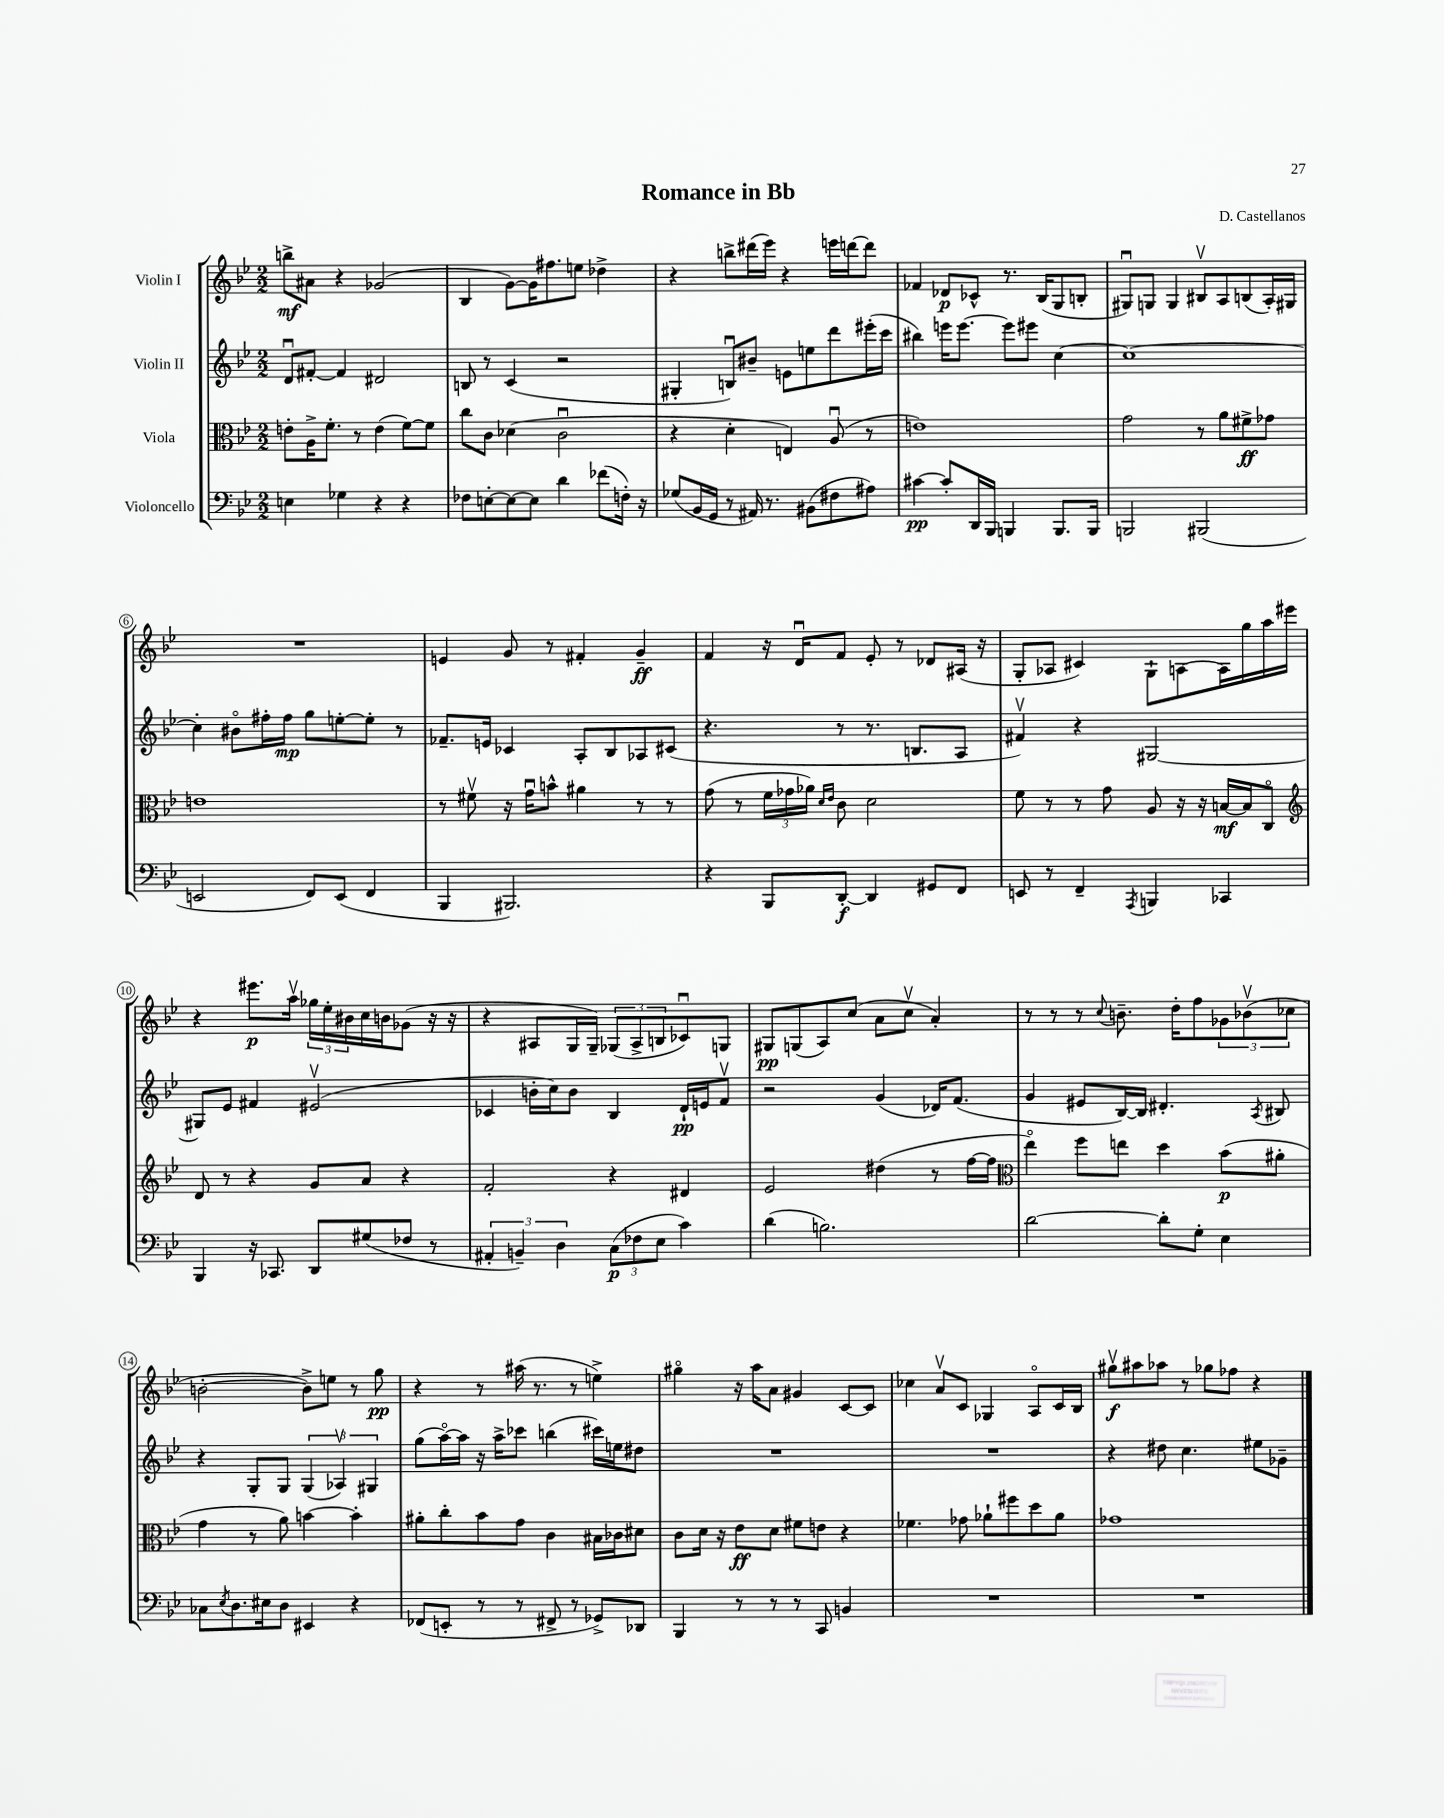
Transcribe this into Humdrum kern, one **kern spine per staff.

**kern	**dynam	**kern	**dynam	**kern	**dynam	**kern	**dynam
*part4	*part4	*part3	*part3	*part2	*part2	*part1	*part1
*staff4	*staff4	*staff3	*staff3	*staff2	*staff2	*staff1	*staff1
*I"Violoncello	*	*I"Viola	*	*I"Violin II	*	*I"Violin I	*
*clefF4	*	*clefC3	*	*clefG2	*	*clefG2	*
*k[b-e-]	*	*k[b-e-]	*	*k[b-e-]	*	*k[b-e-]	*
*M2/2	*	*M2/2	*	*M2/2	*	*M2/2	*
=1	=1	=1	=1	=1	=1	=1	=1
4En\	.	8en'\L	.	8du/L	.	8bbn^\L	mf
.	.	16A^\K	.	[8f#X'/J	.	8a#X\J	.
.	.	8.f'\J	.	.	.	.	.
4G-X\	.	.	.	4f#/]	.	4r	.
.	.	8r	.	.	.	.	.
4r	.	(4e\	.	2d#X/	.	(2g-X/	.
4r	.	[8f\L)	.	.	.	.	.
.	.	8f\J]	.	.	.	.	.
=2	=2	=2	=2	=2	=2	=2	=2
8F-X\L	.	8cc\L	.	8Bn/	.	4B-/	.
[8En'\	.	8c\J	.	8r	.	.	.
8E\_	.	(4d-X\	.	(4c/	.	[8g\L)	.
8E\J]	.	.	.	.	.	16g\K]	.
.	.	.	.	.	.	8.ff#X\	.
4d\	.	2cu\	.	2r	.	.	.
.	.	.	.	.	.	8een\J	.
(8f-X\L	.	.	.	.	.	4dd-X^\	.
16Fn'\Jk)	.	.	.	.	.	.	.
16r	.	.	.	.	.	.	.
=3	=3	=3	=3	=3	=3	=3	=3
(8G-X/L	.	4r	.	4G#X'/	.	4r	.
16BB-/L	.	.	.	.	.	.	.
16GG/JJ	.	.	.	.	.	.	.
8r	.	4d'\	.	8Bnu/L)	.	8bbn^\L	.
16AA#X/)	.	.	.	8b#X~/J	.	(16ddd#X\L	.
8.r	.	.	.	.	.	16eee-\JJ)	.
.	.	4En/)	.	8en\L	.	4r	.
(8BB#X\L	.	.	.	8een\	.	.	.
8F#X\	.	(8Au/	.	8ddd\	.	16eeen\LL	.
.	.	.	.	.	.	[16dddn\J	.
8A#X\J)	.	8r	.	(16eee#X'\L	.	8ddd\J]	.
.	.	.	.	16ccc\JJ	.	.	.
=4	=4	=4	=4	=4	=4	=4	=4
[4c#X\	pp	1en)	.	4bb#X\)	.	4f-X/	.
8c#'/L]	.	.	.	16eeen\KL	.	8d-X/L	p
.	.	.	.	[8.eee\J	.	.	.
16DD/L	.	.	.	.	.	8c-X^^/J	.
16BBB-/JJ	.	.	.	.	.	.	.
4BBBn/	.	.	.	8eee\L]	.	8.r	.
.	.	.	.	8eee#X\J	.	.	.
.	.	.	.	.	.	(16B-/KL	.
8.BBB/L	.	.	.	[4cc\	.	8G/	.
.	.	.	.	.	.	8Bn'/J	.
16BBB/Jk	.	.	.	.	.	.	.
=5	=5	=5	=5	=5	=5	=5	=5
2BBBn/	.	2g\	.	1cc_	.	8G#Xu/L)	.
.	.	.	.	.	.	8Gn/J	.
.	.	.	.	.	.	4G/	.
(2BBB#X/	.	8r	.	.	.	8B#Xv/L	.
.	.	8a\L	.	.	.	8A/	.
.	.	8f#X^\	ff	.	.	(8Bn/	.
.	.	8g-X\J	.	.	.	16A'/L)	.
.	.	.	.	.	.	16G#X/JJ	.
!!LO:LB:g=z
=6	=6	=6	=6	=6	=6	=6	=6
2EEn/	.	1en	.	4cc'\]	.	1r	.
.	.	.	.	8b#X\L	.	.	.
.	.	.	.	16ff#X'\L	.	.	.
.	.	.	.	16ff#\JJ	mp	.	.
8FF/L)	.	.	.	8gg\L	.	.	.
(8EE/J	.	.	.	[8een'\	.	.	.
4FF/	.	.	.	8ee'\J]	.	.	.
.	.	.	.	8r	.	.	.
=7	=7	=7	=7	=7	=7	=7	=7
4BBB-/	.	8r	.	8.f-X~/L	.	4en/	.
.	.	8f#Xv\	.	.	.	.	.
.	.	.	.	16en/Jk	.	.	.
2.BBB#X/)	.	16r	.	4c-X/	.	8g/	.
.	.	16gu\KL	.	.	.	.	.
.	.	8bn^^\J	.	.	.	8r	.
.	.	4a#X\	.	8A'/L	.	4f#X'/	.
.	.	.	.	8B-/	.	.	.
.	.	8r	.	8A-X/	.	4g~/	ff
.	.	8r	.	(8c#X/J	.	.	.
=8	=8	=8	=8	=8	=8	=8	=8
4r	.	(8g\	.	4.r	.	4f/	.
.	.	8r	.	.	.	.	.
8BBB-/L	.	24f\LL	.	.	.	16r	.
.	.	24g-X\	.	.	.	.	.
.	.	.	.	.	.	16du/KL	.
.	.	24a-X\JJ)	.	.	.	.	.
.	.	16qqd/LL	.	.	.	.	.
.	.	16qqe-/JJ	.	.	.	.	.
[8DD'/J	f	8c\	.	8r	.	8f/J	.
4DD/]	.	2d\	.	8.r	.	8e-'/	.
.	.	.	.	.	.	8r	.
.	.	.	.	8.Bn/L	.	.	.
8GG#X/L	.	.	.	.	.	8d-X/L	.
8FF/J	.	.	.	8A/J	.	(16A#X/Jk	.
.	.	.	.	.	.	16r	.
=9	=9	=9	=9	=9	=9	=9	=9
8EEn/	.	8f\	.	4f#Xv/)	.	8G'/L	.
8r	.	8r	.	.	.	8A-X/J	.
4FF~/	.	8r	.	4r	.	4c#X/)	.
.	.	8g\	.	.	.	.	.
8qAAA/	.	.	.	.	.	.	.
4BBBn/	.	8A/	.	[2G#X/	.	8G`\L	.
.	.	16r	.	.	.	[8An\	.
.	.	16r	.	.	.	.	.
4CC-X/	.	[16Bn/LL	mf	.	.	16A\L]	.
.	.	16B/J]	.	.	.	16gg\	.
.	.	8C/J	.	.	.	16aa\	.
.	.	.	.	.	.	16eee#X\JJ	.
!!LO:LB:g=z
=10	=10	=10	=10	=10	=10	=10	=10
*	*	*clefG2	*	*	*	*	*
4BBB-/	.	8d/	.	8G#X/L]	.	4r	.
.	.	8r	.	8e-/J	.	.	.
16r	.	4r	.	4f#X/	.	8.eee#X\L	p
8.CC-X/	.	.	.	.	.	.	.
.	.	.	.	.	.	16aav\Jk	.
8DD/L	.	8g/L	.	(2e#Xv/	.	24gg-X\LL	.
.	.	.	.	.	.	24ee-'\	.
.	.	.	.	.	.	24b#X\	.
(8G#X/	.	8a/J	.	.	.	16cc\	.
.	.	.	.	.	.	16bn\J	.
8F-X/J	.	4r	.	.	.	(8g-X\J	.
8r	.	.	.	.	.	16r	.
.	.	.	.	.	.	16r	.
=11	=11	=11	=11	=11	=11	=11	=11
6AA#X'/	.	2f'/	.	4c-X/	.	4r	.
6BBn~/)	.	.	.	.	.	.	.
.	.	.	.	16bn'\LL	.	8A#X/L	.
.	.	.	.	16cc\J)	.	.	.
6D\	.	.	.	.	.	.	.
.	.	.	.	8b\J	.	16G/L	.
.	.	.	.	.	.	16G~/JJ)	.
(12C\L	p	4r	.	4B-/	.	(12G-X/L	.
12F-X\	.	.	.	.	.	12A#^/	.
12E-\J	.	.	.	.	.	12Bn/	.
4c\)	.	4d#X/	.	16d`/LL	pp	8c-Xu/)	.
.	.	.	.	16en/J	.	.	.
.	.	.	.	8fv/J	.	8Gn/J	.
=12	=12	=12	=12	=12	=12	=12	=12
(4d\	.	2e-/	.	2r	.	8G#X/L	pp
.	.	.	.	.	.	(8Gn/	.
2.Bn\)	.	.	.	.	.	8A/)	.
.	.	.	.	.	.	(8cc/J	.
.	.	(4dd#X\	.	(4g/	.	8a\L	.
.	.	.	.	.	.	8ccv\J	.
.	.	8r	.	16d-X/KL)	.	4a'/)	.
.	.	.	.	(8.f/J	.	.	.
.	.	[16ff\LL	.	.	.	.	.
.	.	16ff\JJ]	.	.	.	.	.
=13	=13	=13	=13	=13	=13	=13	=13
*	*	*clefC3	*	*	*	*	*
[2d\	.	4ee-\)	.	4g/	.	8r	.
.	.	.	.	.	.	8r	.
.	.	8ff\L	.	8e#X/L	.	8r	.
.	.	.	.	.	.	8qqcc/	.
.	.	8een\J	.	[16B-/L)	.	8.bn~\	.
.	.	.	.	16B-/JJ]	.	.	.
8d'\L]	.	4dd\	.	4.d#X'/	.	.	.
.	.	.	.	.	.	16dd'\KL	.
8G'\J	.	.	.	.	.	8ff\	.
4E-\	.	(8b-\L	p	.	.	12g-X\	.
.	.	.	.	.	.	(12b-Xv\	.
.	.	.	.	8qA/	.	.	.
.	.	8a#X'\J	.	8B#X/	.	.	.
.	.	.	.	.	.	12cc-X\J	.
!!LO:LB:g=z
=14	=14	=14	=14	=14	=14	=14	=14
8C-X\L	.	4g\	.	4r	.	[2bn'\	.
8qE-/	.	.	.	.	.	.	.
8.D\	.	.	.	.	.	.	.
.	.	8r	.	8G'/L	.	.	.
16E#X\k	.	.	.	.	.	.	.
8D\J	.	8a\)	.	8G/J	.	.	.
4EE#X/	.	[4bn\	.	(6G/	.	8b^\L])	.
.	.	.	.	.	.	8een\J	.
.	.	.	.	6A-Xv/)	.	.	.
4r	.	4b'\]	.	.	.	8r	.
.	.	.	.	6G#X/	.	.	.
.	.	.	.	.	.	8gg\	pp
=15	=15	=15	=15	=15	=15	=15	=15
(8FF-X/L	.	8a#X'\L	.	(8gg\L	.	4r	.
8EEn'/J	.	8cc'\	.	[16aa\L)	.	.	.
.	.	.	.	16aa\JJ]	.	.	.
8r	.	8b-\	.	16r	.	8r	.
.	.	.	.	16aa^\KL	.	.	.
8r	.	8g\J	.	8ccc-X\J	.	(16aa#X\	.
.	.	.	.	.	.	8.r	.
8FF#X^/	.	4c\	.	(4bbn\	.	.	.
8r	.	.	.	.	.	8r	.
8GG-X^/L)	.	16B#X\LL	.	16ccc#X\LL)	.	4een^\)	.
.	.	16c-X\J	.	16een\J	.	.	.
8DD-X/J	.	8d#X\J	.	8dd#X\J	.	.	.
=16	=16	=16	=16	=16	=16	=16	=16
4BBB-/	.	8c\L	.	1r	.	4gg#X\	.
.	.	16d\Jk	.	.	.	.	.
.	.	16r	.	.	.	.	.
8r	.	8e-\L	ff	.	.	16r	.
.	.	.	.	.	.	16aa\KL	.
8r	.	8d\J	.	.	.	8a\J	.
8r	.	8f#X\L	.	.	.	4g#X/	.
8CC/	.	8en\J	.	.	.	.	.
4BBn/	.	4r	.	.	.	[8c/L	.
.	.	.	.	.	.	8c/J]	.
=17	=17	=17	=17	=17	=17	=17	=17
1r	.	4.f-X\	.	1r	.	4cc-X\	.
.	.	.	.	.	.	8av/L	.
.	.	8g-X\	.	.	.	8c/J	.
.	.	8a-X`\L	.	.	.	4G-X/	.
.	.	8ff#X\	.	.	.	.	.
.	.	8dd\	.	.	.	8A/L	.
.	.	8a-\J	.	.	.	16c/L	.
.	.	.	.	.	.	16B-/JJ	.
=18	=18	=18	=18	=18	=18	=18	=18
1r	.	1g-X	.	4r	.	8gg#Xv\L	f
.	.	.	.	.	.	8aa#X\	.
.	.	.	.	8dd#X\	.	8aa-X\J	.
.	.	.	.	4.cc\	.	8r	.
.	.	.	.	.	.	8gg-X\L	.
.	.	.	.	.	.	8ff-X\J	.
.	.	.	.	8ee#X\L	.	4r	.
.	.	.	.	8g-X~\J	.	.	.
==	==	==	==	==	==	==	==
*-	*-	*-	*-	*-	*-	*-	*-
